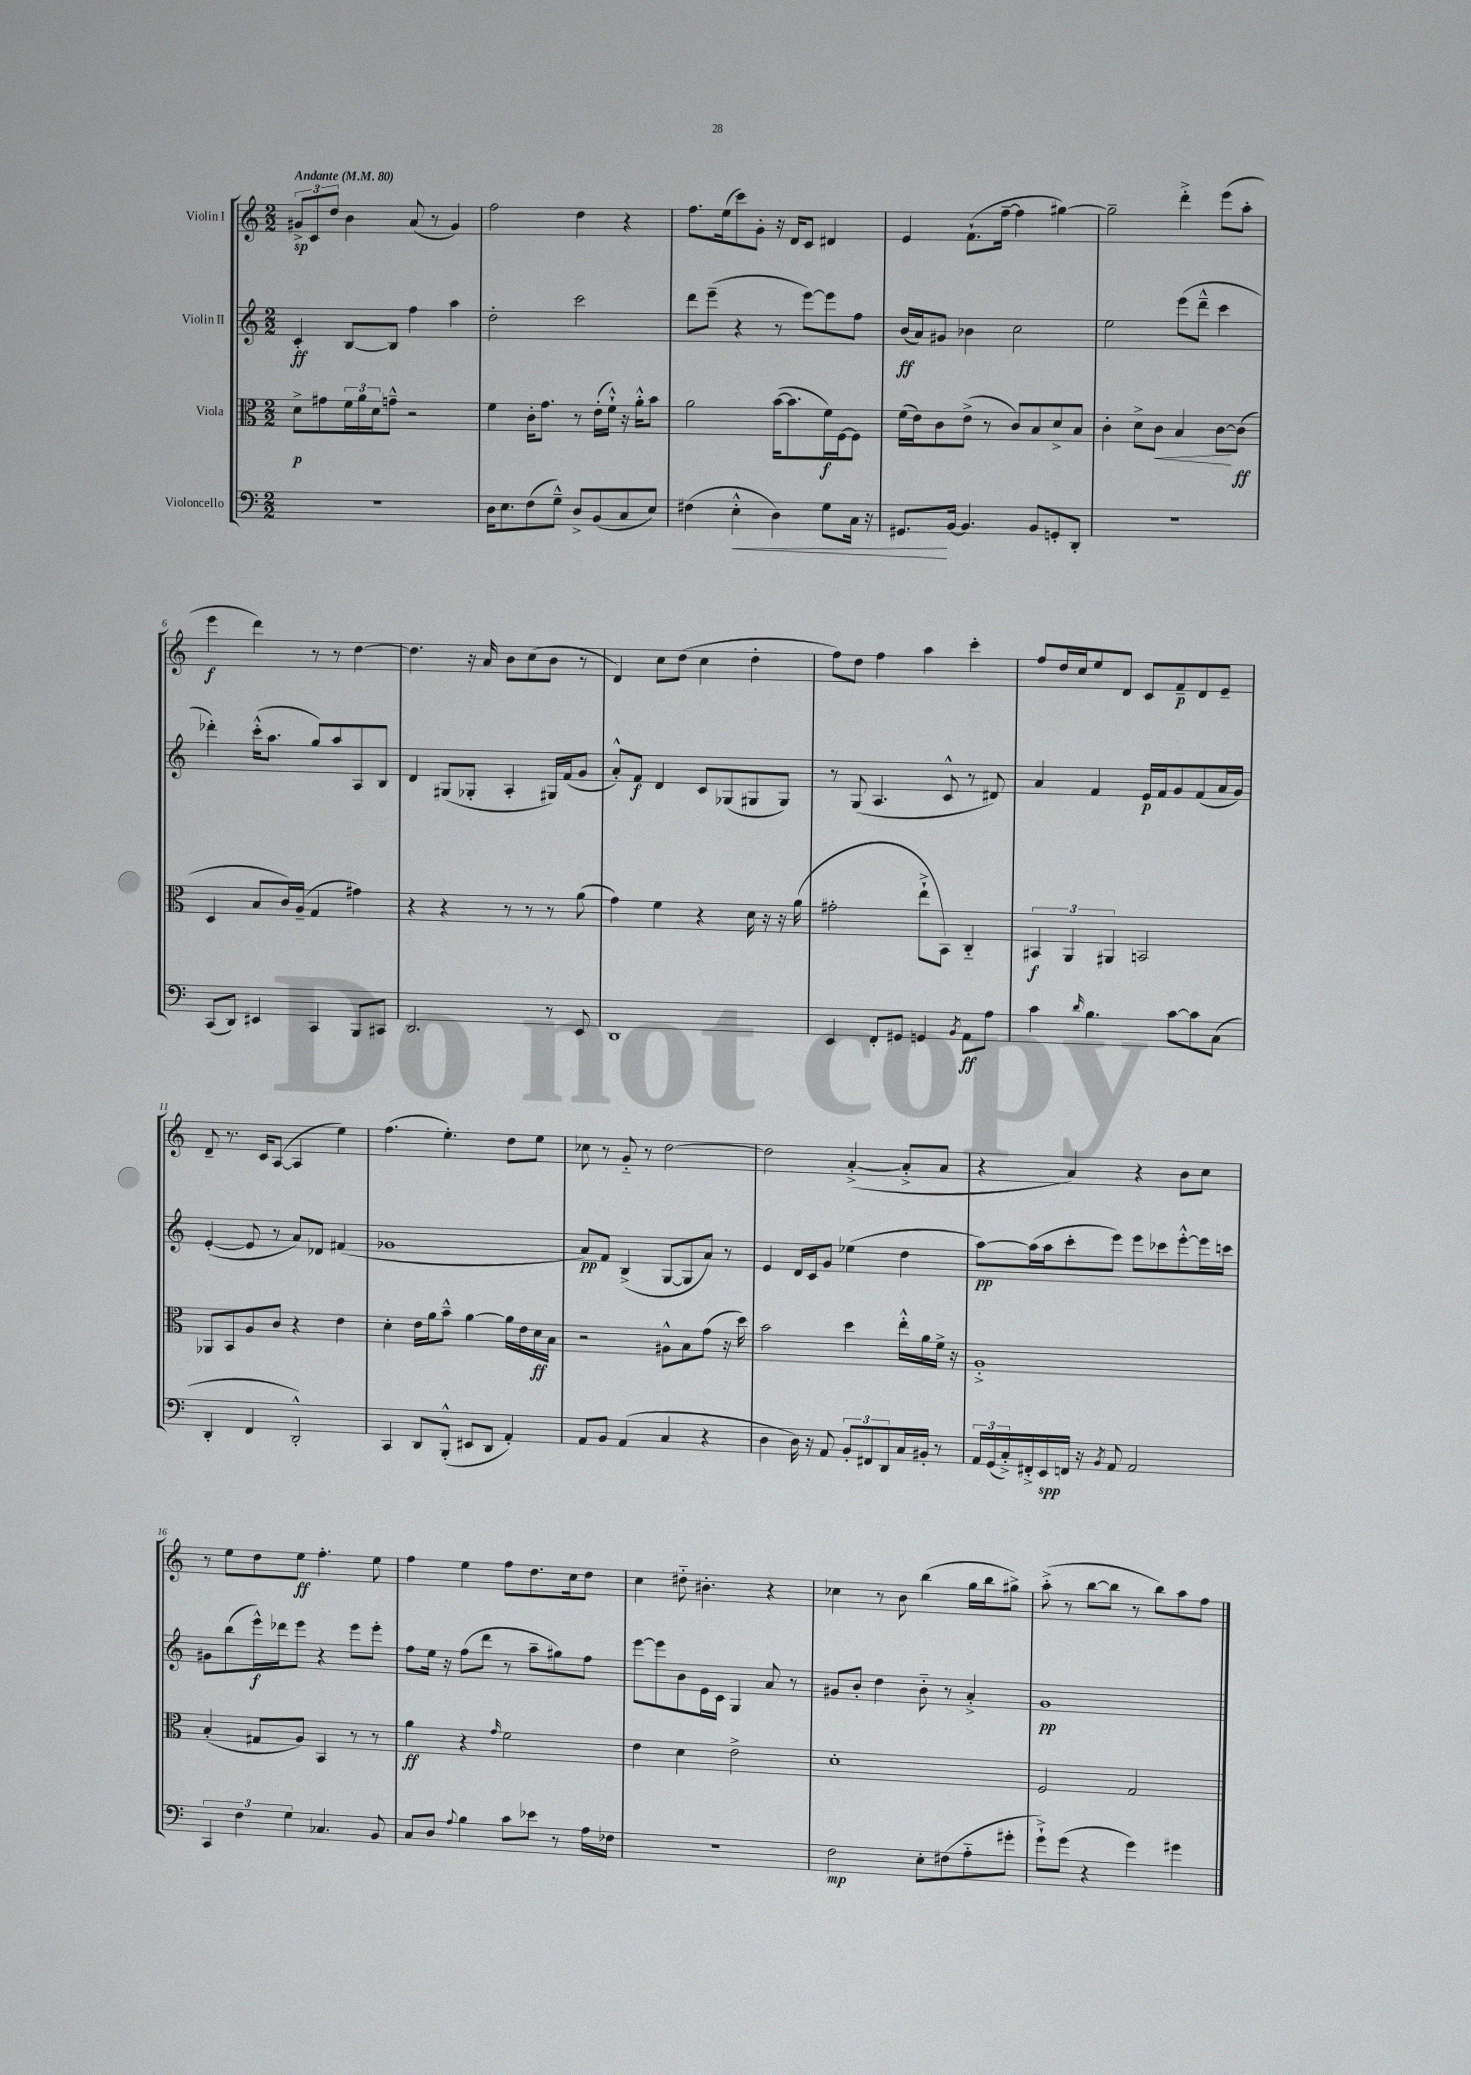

**kern	**kern	**kern	**kern
*staff4	*staff3	*staff2	*staff1
*clefF4	*clefC3	*clefG2	*clefG2
*k[]	*k[]	*k[]	*k[]
*M2/2	*M2/2	*M2/2	*M2/2
*MM80	*MM80	*MM80	*MM80
1r	8d^	4c'	12g#^
.	.	.	12c
.	8g#	.	.
.	.	.	12dd
.	24f	[8B	4b
.	24a	.	.
.	24d	.	.
.	8g~^^	8B]	.
.	2r	4ff	(8a
.	.	.	8r
.	.	4aa	4g#)
=	=	=	=
16D	4f	2dd'	2ff
8.E	.	.	.
(8F	16c'	.	.
.	8.g	.	.
8G~^^)	.	.	.
8D^	8r	2ccc	4dd
(8BB	(16e'	.	.
.	16f`^^)	.	.
8C	16r	.	4r
.	16a'^^	.	.
8E)	8b	.	.
=	=	=	=
(4F#	2a	8ddd	8.ff
.	.	(8eee~	.
.	.	.	(16ee
4E'^^	.	4r	8ccc)
.	.	.	8g'
4D)	([16b	8r	16r
.	8.b]	.	16d
.	.	[8eee)	8c
8G	16f)	8eee]	4d#
.	[16F	.	.
16C	8F]	8ff	.
16r	.	.	.
=	=	=	=
8.GG#	(16f	(16b	4e
.	16e)	16a)	.
.	8c	8g#	.
[16BB	.	.	.
4.BB]	(8e^	4b-	(8.f`
.	8r	.	.
.	.	.	[16ff~
.	8c)	2cc	4ff]
8BB	8B	.	.
8GG'	8d^	.	[4gg#)
8DD'	8B	.	.
=	=	=	=
1r	4c'	2ee	2gg#~]
.	8d^	.	.
.	8c	.	.
.	4B	(8eee	4ddd'^
.	.	8ddd~^^	.
.	[8c	4ccc	(8eee
.	(8c]	.	8aa'
=	=	=	=
(8CC	4D	4ddd-')	4eee
8DD)	.	.	.
4EE#	8B	(16ccc'^^	4ddd)
.	.	8.aa	.
.	16c)	.	.
.	(16A~	.	.
4CC	4G	8gg)	8r
.	.	8aa	8r
8BBB	4g#)	8A	[4dd
8CC#	.	8B	.
=	=	=	=
2.DD	4r	4d	4.dd]
.	4r	(8G#	.
.	.	8G-'	16r
.	.	.	16a
.	8r	4A'	8b
.	8r	.	(8cc
8r	8r	16G#)	8b
.	.	(16f	.
8EE	(8a	8g	8r
=	=	=	=
1DD	4g)	8a'^^)	4d)
.	.	8f	.
.	4f	4d	8cc
.	.	.	(8dd
.	4r	8c	4cc
.	.	(8G-	.
.	16d	8G#	4dd'
.	16r	.	.
.	16r	8G#)	.
.	(16a	.	.
=	=	=	=
4EE	2g#'	8r	8ff)
.	.	(8G	8dd
8FF'	.	4.A	4ff
8GG#	.	.	.
4GG	8ee`^	.	4aa
.	8BB)	8c^^	.
8qBB	.	.	.
8AA	4C'~	8r	4ccc'
8A	.	8d#)	.
=	=	=	=
4c	6BB#	4a	8ff
.	.	.	16dd
.	6AA	.	.
.	.	.	16cc
16qqd	.	.	.
4.B	.	4f	8ee
.	6AA#	.	.
.	.	.	8d
.	2BB	16e	8c
.	.	16f	.
[8c	.	8g	8f~
8c]	.	(8f	8d
(8C	.	16a	8e~
.	.	16g)	.
=	=	=	=
4DD'	8AA-	([4e'	8d~
.	8BB	.	8.r
4FF	8A	8e]	.
.	.	.	16c
.	8c	8r	([8A
2DD'^^)	4r	8a)	4A]
.	.	8d-	.
.	4e	(4f#	4ee)
=	=	=	=
4CC	4d'	1g-	(4.ff
8DD	16e	.	.
.	16a	.	.
(8BBB'^^	8b~^^	.	4.ee')
8EE#	[4a	.	.
8DD	.	.	.
4AA')	16a]	.	8dd
.	16e	.	.
.	16d	.	8ee
.	16B	.	.
=	=	=	=
8AA	2r	8a)	8cc-
8BB	.	8f	8r
(4AA	.	(4B^	8g'~
.	.	.	8r
4C	8A#^^	[8G	[2dd
.	8B	8G]	.
4r	(8g	8a)	.
.	16r	8r	.
.	16dd)	.	.
=	=	=	=
4D	2b	4e	2dd]
16D)	.	16d	.
16r	.	16c	.
8AA	.	8g	.
12BB'	4dd	(4ee-	([4a'^
12FF#	.	.	.
12DD	.	.	.
16C	16ee'^^	4dd	8a'^]
16BB#'	16a	.	.
8r	16f^	.	8a
.	16r	.	.
=	=	=	=
24AA	1A'^	[8aa)	4r
(24GG	.	.	.
24C'^)	.	.	.
16FF#'^	.	(16aa]	.
16EE	.	16aa	.
16FF	.	8ccc'	4a)
16r	.	.	.
8qBB	.	.	.
8AA	.	8eee)	.
2AA	.	8eee	4r
.	.	8ccc-	.
.	.	[8eee'^^	8b
.	.	16eee]	8cc
.	.	16ccc	.
=	=	=	=
6CC	(4B'	8g#	8r
.	.	(8bb	8ee
6F	.	.	.
.	8G#	16eee^^)	8dd
.	.	16ddd-	.
6G	.	.	.
.	8A)	8eee	8ee
4.C-	4BB	4r	4.ff'
.	8r	8eee	.
8BB	8r	8eee'	8ee
=	=	=	=
8C	4a	8ff	4ff
8D	.	16ee	.
.	.	16r	.
8qqA	.	.	.
4B	4r	(8ff	4ee
.	.	8ddd	.
.	16qqg	.	.
8c	2f	8r	8ff
8e-	.	8aa~	8.dd
8r	.	8gg#)	.
.	.	.	16cc
16A	.	8ff	8dd
16F-	.	.	.
=	=	=	=
1r	4e	[8eee	4cc
.	.	8eee]	.
.	4d	8b	8dd#'~
.	.	16e	4.b#'
.	.	16c	.
.	2e^	4G	.
.	.	8a	4r
.	.	8r	.
=	=	=	=
2F	1d'	8g#	4cc-
.	.	8b'	.
.	.	4dd	8r
.	.	.	8b
8E'	.	8b'~	(4bb
(8F#	.	8r	.
8A'~	.	4a'^	16gg
.	.	.	16bb
8g#'	.	.	8gg#^)
=	=	=	=
8g`^)	2F	1g	(8aa'^
(8g	.	.	8r
4r	.	.	[8bb
.	.	.	8bb]
4g)	2G	.	8r
.	.	.	8bb)
4g#	.	.	8aa
.	.	.	8ff
==	==	==	==
*-	*-	*-	*-
